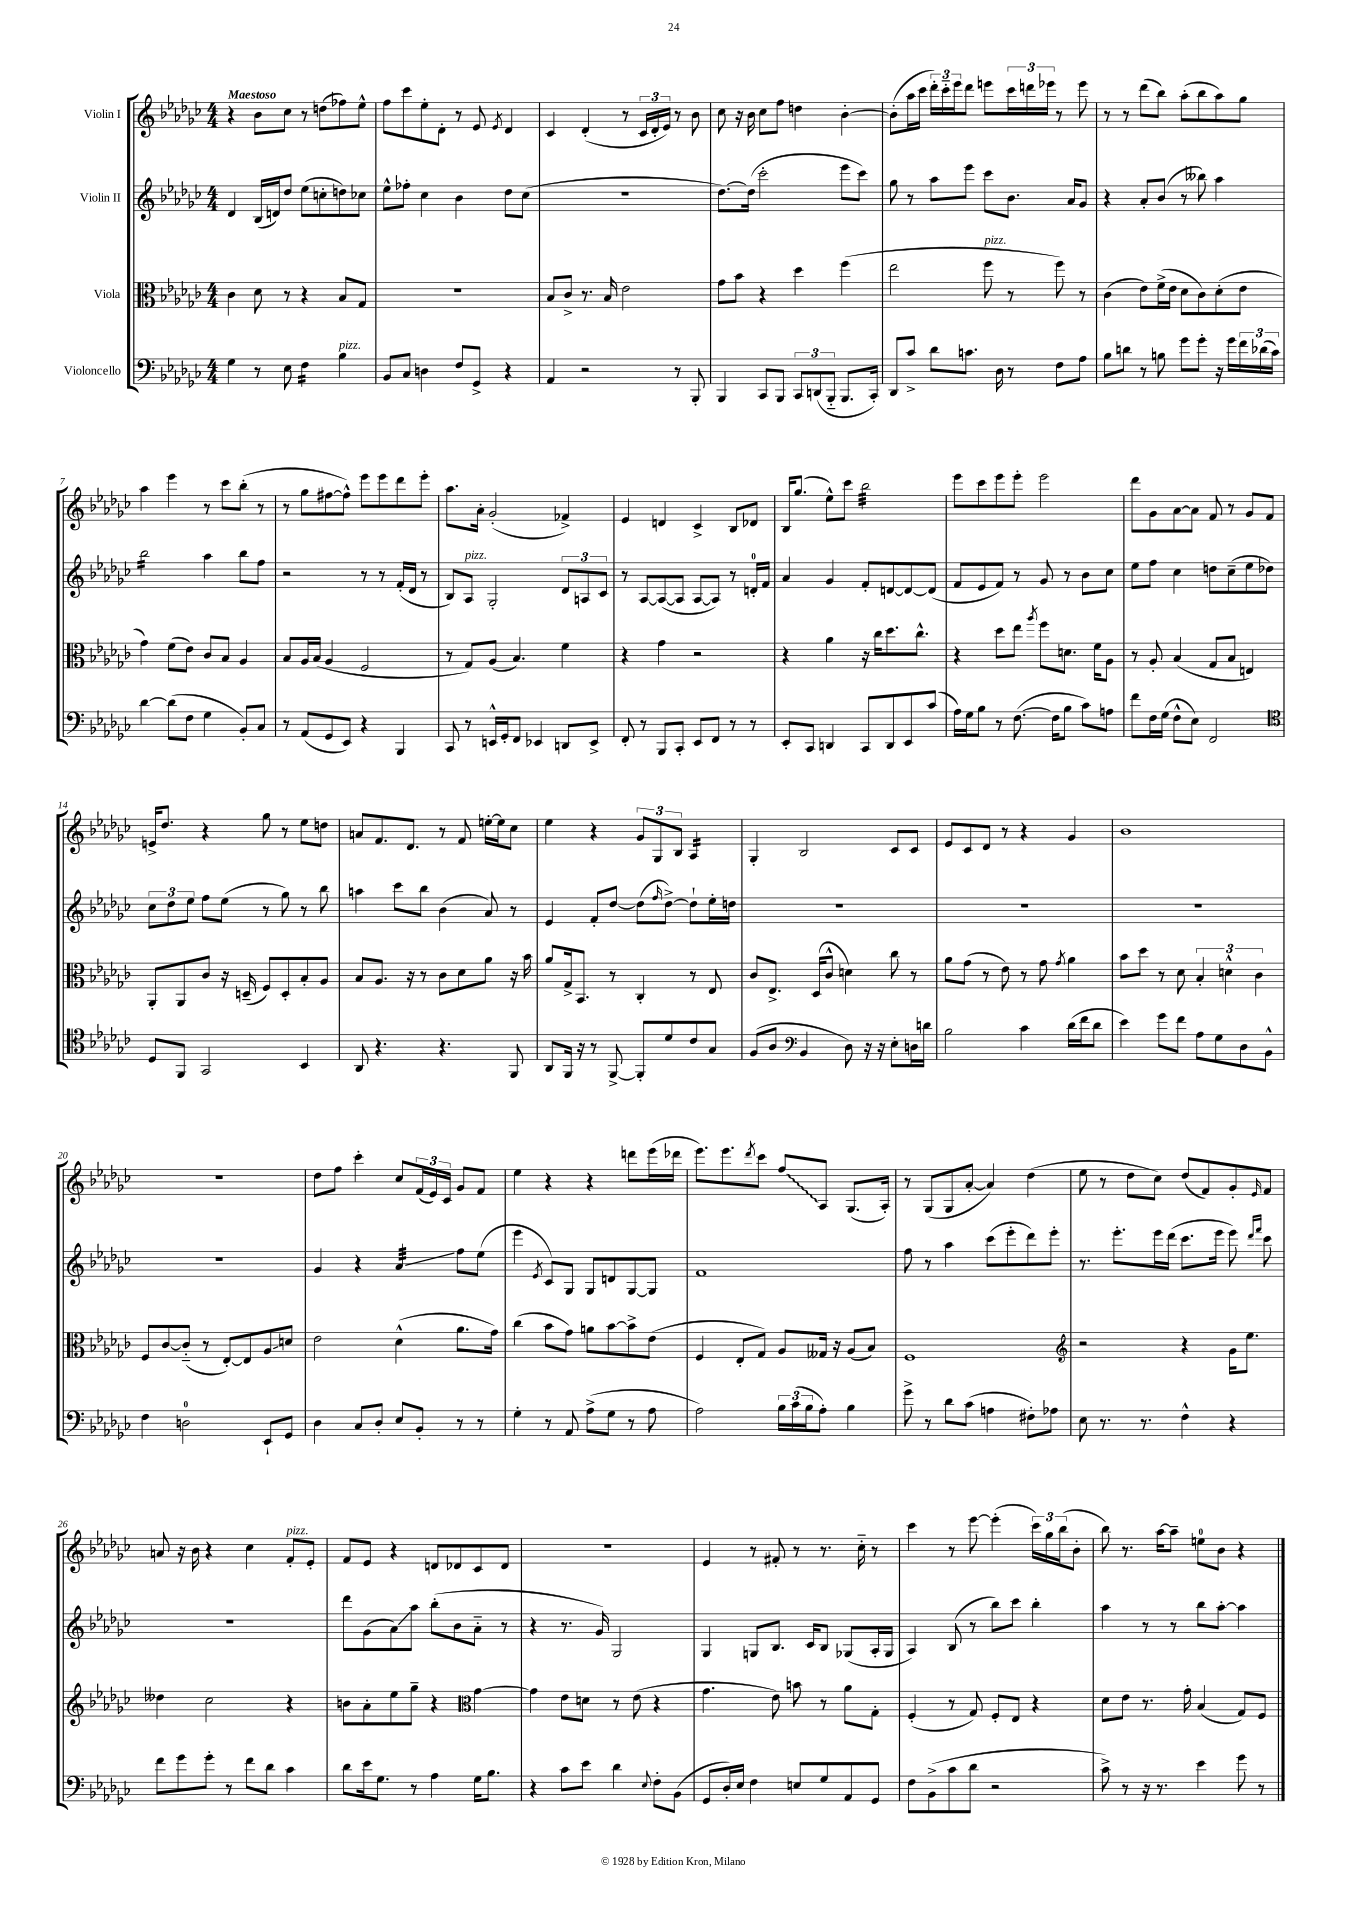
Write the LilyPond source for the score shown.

<<
\new StaffGroup <<
\new Staff = "s0" \with { instrumentName = "Violin I" } {
    \clef treble \key ges \major \numericTimeSignature \time 4/4 \tempo "Maestoso"
    r4 bes'8 ces''8 r8 d''8( fes''8) ees''8-^ |
    f''8 ces'''8 ees''8-. des'8-. r8 ees'8 \acciaccatura { ees'8 } des'4 |
    ces'4 des'4-.( r8 \tuplet 3/2 { ces'16 des'16-. ees'16) } r8 bes'8 |
    ces''8 r16 bes'16 ces''8 f''8 d''4 bes'4~-. |
    bes'8-.( aes''16 ces'''16 \tuplet 3/2 { des'''16-.) ces'''16-_ ees'''16 } des'''8 e'''8 \tuplet 3/2 { ces'''16 d'''16 ees'''16 } r8 ees'''8 |
    r8 r8 des'''8( bes''8) aes''8-.( bes''8 aes''8) ges''8 |
    aes''4 ees'''4 r8 ces'''8 bes''8-.( r8 |
    r8 ges''8 fis''8~ fis''8-^) ees'''8 ees'''8 des'''8 ees'''8-. |
    aes''8. aes'16-. ges'2-.( fes'4->) |
    ees'4 d'4 ces'4-> bes8 des'8 |
    bes16 ges''8.( ees''8-^) ces'''8 bes''2:32 |
    ees'''8 ces'''8 ees'''8 ees'''8-. ees'''2 |
    des'''8 ges'8 aes'8~ aes'8 f'8 r8 ges'8 f'8 |
    e'16-> des''8. r4 ges''8 r8 ees''8 d''8 |
    a'8 f'8. des'8. r8 f'8 e''16~-. e''16 ces''8 |
    ees''4 r4 \tuplet 3/2 { ges'8 ges8 bes8 } aes4:16 |
    ges4-. bes2 ces'8 ces'8 |
    ees'8 ces'8 des'8 r8 r4 ges'4 |
    bes'1 |
    R1 |
    des''8 f''8 ces'''4-. ces''8 \tuplet 3/2 { f'16( ees'16) ces'16 } ges'8 f'8 |
    ees''4 r4 r4 d'''8 ees'''16( des'''16 |
    ees'''8.) ees'''8. \acciaccatura { des'''8 } ces'''8 \once \override Glissando.style = #'zigzag f''8\glissando aes8 ges8.( aes16-.) |
    r8 ges8( ges8 aes'8~-. aes'4) des''4( |
    ees''8 r8 des''8 ces''8) des''8( f'8) ges'8-. \grace { ees'16 } f'8 |
    a'8 r16 bes'16 r4 ces''4 f'8-.^\markup { \italic "pizz." } ees'8-. |
    f'8 ees'8 r4 d'8 des'8 ces'8 des'8 |
    r1 |
    ees'4 r8 fis'8-. r8 r8. ces''16-_ r8 |
    ces'''4 r8 ees'''8~ ees'''4-.( \tuplet 3/2 { ces'''16) ges''16 bes''16( } bes'8-. |
    bes''8) r8. aes''16~ aes''8-- e''8-0 bes'8 r4 \bar "|." |
}
\new Staff = "s1" \with { instrumentName = "Violin II" } {
    \clef treble \key ges \major \numericTimeSignature \time 4/4
    des'4 bes16( d'16) des''8 ees''8( c''8-. d''8) ces''8 |
    ees''8-^ fes''8-. ces''4 bes'4 des''8 ces''8( |
    R1 |
    des''8.~) des''16( ces'''2-. ees'''8 ces'''8) |
    ges''8 r8 aes''8 ees'''8 ces'''8 bes'8. aes'16 ges'8 |
    r4 aes'8-. bes'8( r8 beses''8) aes''4 |
    bes''2:16 aes''4 bes''8 f''8 |
    r2 r8 r8 f'16-.( des'16 r8 |
    bes8) aes8^\markup { \italic "pizz." } ges2-. \tuplet 3/2 { des'8 a8 ces'8 } |
    r8 aes8~ aes8~( aes8 aes8~ aes8) r8 d'16-0-. f'16 |
    aes'4 ges'4 f'8-. d'8~ d'8~ d'8( |
    f'8 ees'8 f'8) r8 ges'8 r8 bes'8 ces''8 |
    ees''8 f''8 ces''4 d''8 ces''8--( ees''8 des''8) |
    \tuplet 3/2 { ces''8 des''8 ees''8 } f''8 ees''8( r8 ges''8) r8 bes''8 |
    a''4 ces'''8 bes''8 bes'4( aes'8) r8 |
    ees'4 f'8-. des''8~ des''8( \grace { f''16 } des''8~->) des''8-! ees''16-. d''16 |
    R1 |
    R1 |
    R1 |
    R1 |
    ges'4 r4 aes'4:32\glissando f''8 ees''8( |
    ees'''4 \acciaccatura { ees'8 } ces'8) ges8 ges8 d'8 ges8~ ges8 |
    f'1 |
    f''8 r8 aes''4 ces'''8( ees'''8-. des'''8) ees'''8-. |
    r8. ees'''8.-. ees'''16 des'''16( ces'''8. ees'''16 ees'''8) \grace { des'''16 f'''16 } ces'''8 |
    R1 |
    des'''8 ges'8( aes'8\glissando) aes''8 bes''8-.( bes'8 aes'8-_ r8 |
    r4 r8. ges'16) ges2 |
    ges4 g8 bes8. ces'16 bes8 ges8( aes16-. ges16 |
    aes4) bes8( r8 bes''8) ces'''8 bes''4-. |
    aes''4 r8 r8 bes''8 aes''8~-. aes''4 \bar "|." |
}
\new Staff = "s2" \with { instrumentName = "Viola" } {
    \clef alto \key ges \major \numericTimeSignature \time 4/4
    ces'4 des'8 r8 r4 bes8 ges8 |
    R1 |
    bes8 ces'8-> r8. bes16 ees'2 |
    ges'8 bes'8 r4 des''4 f''4( |
    ees''2 f''8^\markup { \italic "pizz." } r8 f''8) r8 |
    ces'4( ees'8) f'16->( ees'16 des'8 ces'8) des'8-.( ees'8 |
    ges'4) f'8( ees'8) ces'8 bes8 aes4 |
    bes8 aes16 bes16( aes4 f2 |
    r8 ges8) aes8( bes4.) f'4 |
    r4 ges'4 r2 |
    r4 aes'4 r16 ces''16 des''8. ces''8.-^ |
    r4 des''8 ees''8 \acciaccatura { aes''8 } f''8 d'8. f'16 aes8 |
    r8 aes8-. bes4( ges8 bes8 e4) |
    aes,8-. aes,8 ces'8 r16 d16--( f8) d8-. bes8-. aes8 |
    bes8 aes8. r16 r8 ces'8 des'8 aes'8 r16 bes'16 |
    aes'8 ges16-> bes,8. r8 ces4-. r8 ees8 |
    ces'8 ees8.-> des16( ces'8-^ d'4) ces''8 r8 |
    aes'8 ges'8( r8 ees'8) r8 ges'8 \acciaccatura { ges'8 } aes'4 |
    bes'8 des''8 r8 des'8 \tuplet 3/2 { bes4-. d'4-^ ces'4 } |
    f8 ces'8~ ces'8-_( r8 ees8~-.) ees8 aes8\glissando d'8 |
    ees'2 des'4-^( aes'8. ges'16) |
    ces''4( bes'8 ges'8) a'8 bes'8~ bes'8-> ees'8( |
    f4 ees8-. ges8) aes8 geses16 r16 aes8( bes8) |
    f1 |
    \clef treble r2 r4 ges'16 ees''8. |
    deses''4 ces''2 r4 |
    b'8 aes'8-. ees''8 ges''8-- r4 \clef alto ges'4~ |
    ges'4 ees'8 d'8 r8 ees'8( r4 |
    ges'4. ees'8) b'8 r8 aes'8 ges8-. |
    f4-.( r8 ges8) f8-. ees8 r4 |
    des'8 ees'8 r8. ges'16-. bes4( ges8) f8 \bar "|." |
}
\new Staff = "s3" \with { instrumentName = "Violoncello" } {
    \clef bass \key ges \major \numericTimeSignature \time 4/4
    ges4 r8 ees8 f4:16 bes4^\markup { \italic "pizz." } |
    bes,8 ces8 d4 f8 ges,8-> r4 |
    aes,4 r2 r8 bes,,8-. |
    bes,,4 ces,8 bes,,8 \tuplet 3/2 { ces,8 d,8( bes,,8-_ } bes,,8. ces,16-.) |
    des,8 ces'8-> des'8 c'8. des16 r8 f8 aes8 |
    bes8 d'8 r8 b8 ges'8 ges'8-. r16 ges'16 \tuplet 3/2 { f'16 des'16( ces'16) } |
    des'4~ des'8( f8 ges4 bes,8-.) ces8 |
    r8 aes,8( ges,8 ees,8) r4 bes,,4 |
    ces,8 r8 e,16-^ ges,16-. f,8 ees,4 d,8 ees,8-> |
    f,8-. r8 bes,,8 ces,8-. ees,8 f,8 r8 r8 |
    ees,8-. ces,8 d,4 ces,8 d,8 ees,8 ces'8( |
    aes16) ges16 bes8 r8 f8.~( f16 bes8 ces'8) a8 |
    f'8 f16 ges16( f8-^ ees8) f,2 |
    \clef tenor des8 f,8 ges,2 bes,4 |
    aes,8 r4. r4. f,8 |
    aes,8 f,16 r16 r8 f,8~-> f,8-. des'8 ces'8 ges8 |
    f8( aes8 \clef bass bes,4 des8) r16 r16 ees8-. d16 d'16 |
    bes2 ces'4 des'16( f'16 des'8 |
    ees'4) ges'8 f'8 aes8 ges8 des8 bes,8-^ |
    f4 d2-0 ees,8-! ges,8 |
    des4 ces8 des8-. ees8 bes,8-. r8 r8 |
    ges4-. r8 aes,8 aes8->( ges8 r8 aes8 |
    aes2) \tuplet 3/2 { bes16 ces'16( bes16 } aes8-.) bes4 |
    ges'8-> r8 des'8 ces'8( a4 fis8-.) aes8 |
    ees8 r8. r8. f4-^ r4 |
    f'8 ges'8 ges'8-. r8 f'8 des'8 ces'4 |
    des'8 ees'16 ges8. r8 aes4 ges16 bes8. |
    r4 ces'8 ees'8 des'4 \appoggiatura { ees8 } f8-. bes,8( |
    ges,8 des16-.) ees16 f4 e8 ges8 aes,8 ges,8 |
    f8 bes,8->( ces'8 des'8 r2 |
    ces'8->) r8 r16 r8. ees'4 ges'8 r8 \bar "|." |
}
>>
>>
